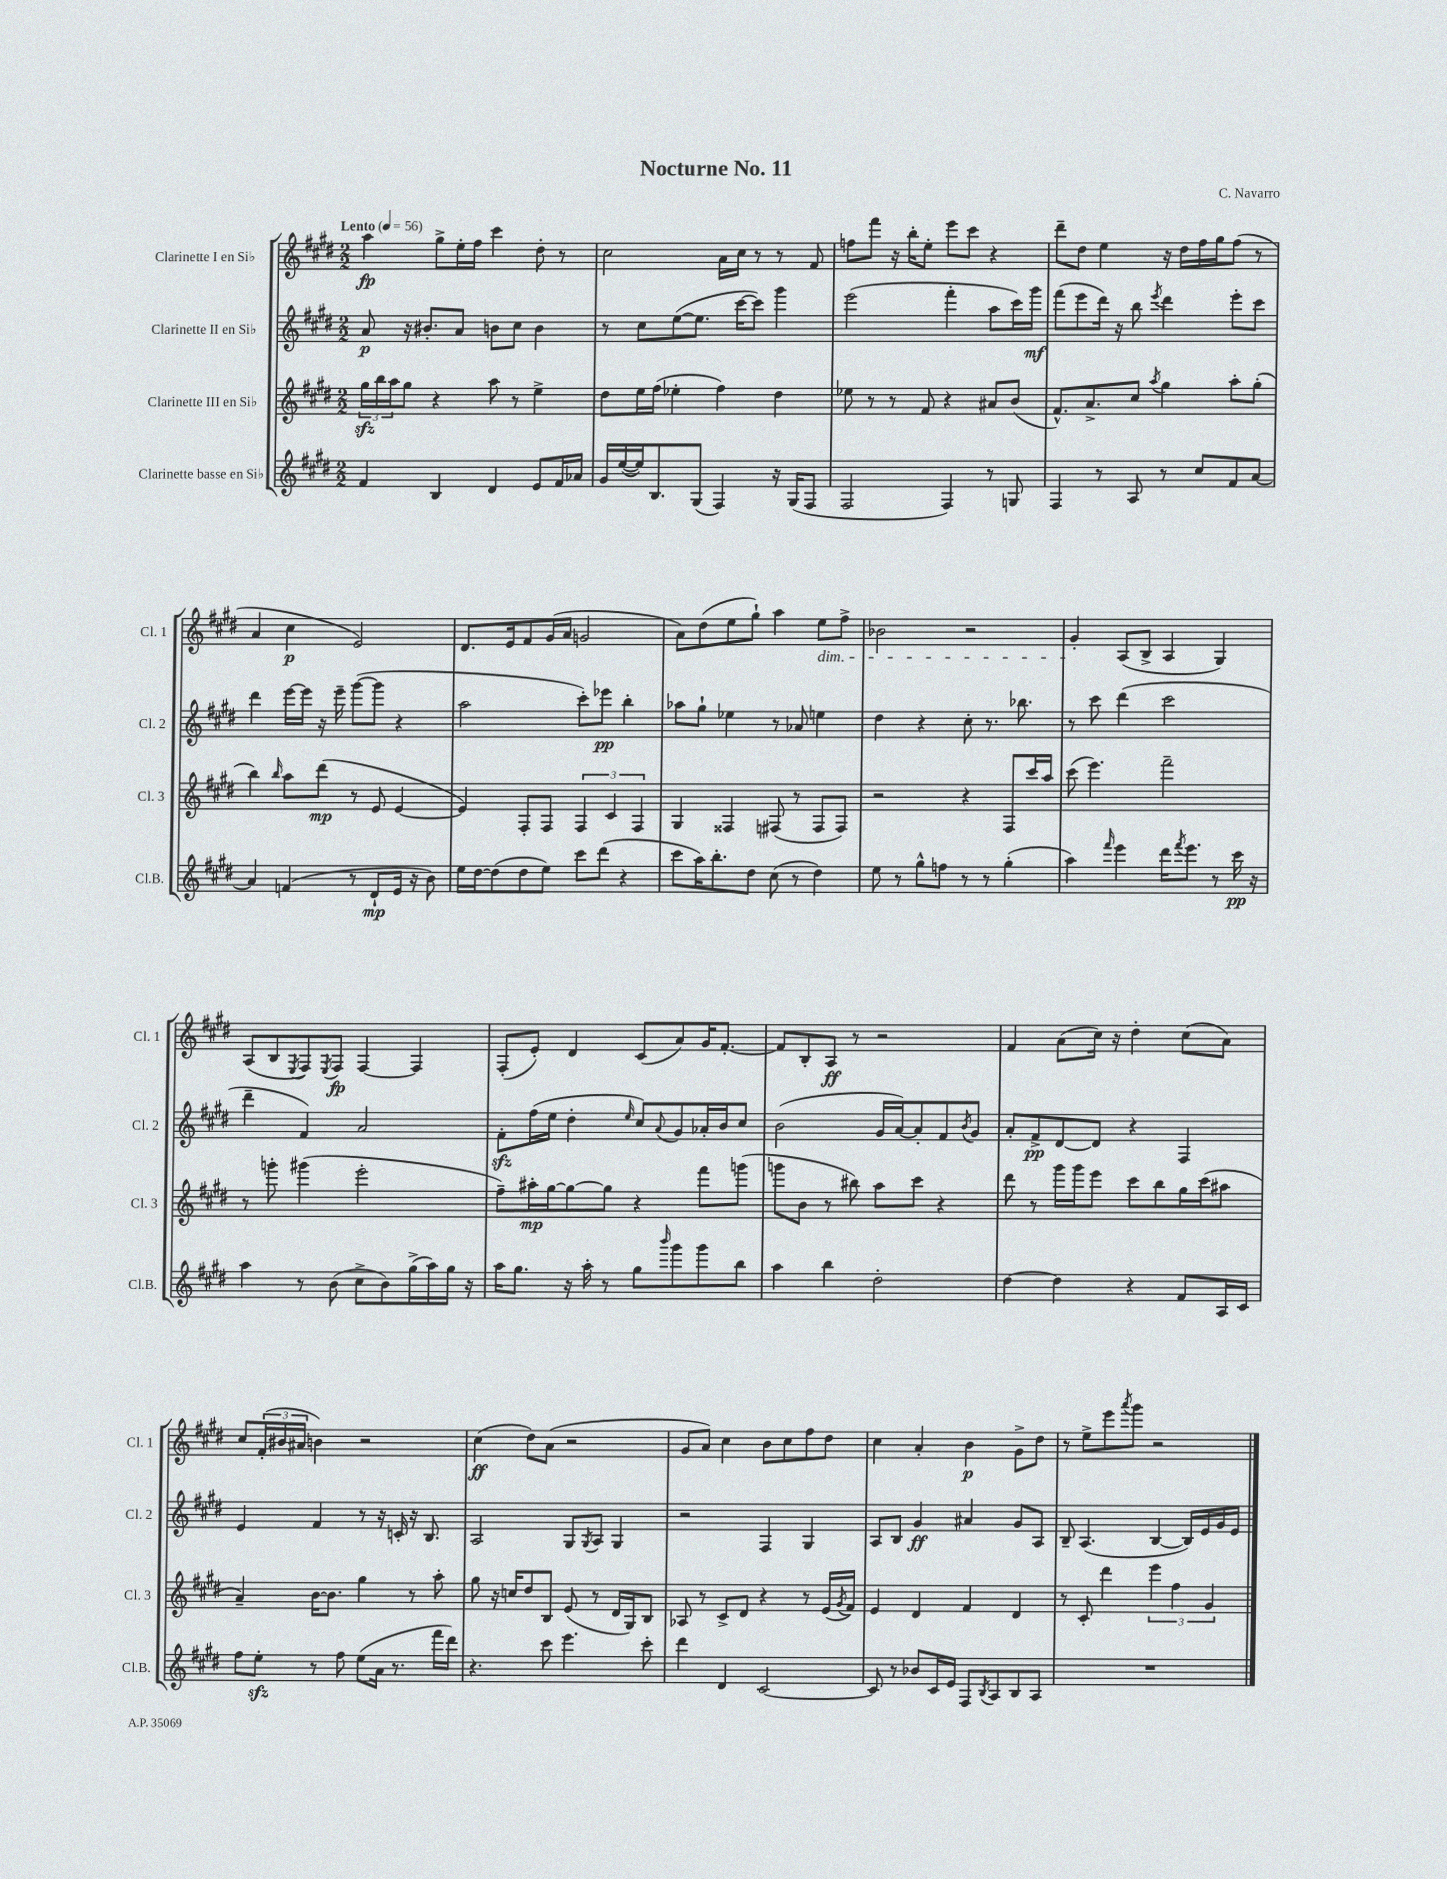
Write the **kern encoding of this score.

**kern	**kern	**kern	**kern
*staff4	*staff3	*staff2	*staff1
*clefG2	*clefG2	*clefG2	*clefG2
*k[f#c#g#d#]	*k[f#c#g#d#]	*k[f#c#g#d#]	*k[f#c#g#d#]
*M2/2	*M2/2	*M2/2	*M2/2
*MM56	*MM56	*MM56	*MM56
4f#	24gg#	8a	4aa
.	24bb	.	.
.	24aa	.	.
.	8gg#	16r	.
.	.	8.b#'	.
4B	4r	.	8gg#^
.	.	8a	16ee'
.	.	.	16ff#
4d#	8aa	8b	4ccc#
.	8r	8cc#	.
8e	4ee^	4b	8dd#'
16f#	.	.	8r
16a-	.	.	.
=	=	=	=
16g#	8dd#	8r	2cc#
([16ee	.	.	.
16ee])	16ee	8cc#	.
8.B	(16ff#	.	.
.	4ee-'	([8ee	.
(8G#	.	8.ee]	.
4F#)	4ff#)	.	16a
.	.	[16ccc#	16cc#
.	.	8ccc#])	8r
16r	4dd#	4ggg#	8r
(16G#	.	.	.
8F#	.	.	8f#
=	=	=	=
2F#	8ee-	(2eee	8ff
.	8r	.	8fff#
.	8r	.	16r
.	.	.	16bb'
.	8f#	.	8ee'
4F#)	4r	4fff#'	8eee
.	.	.	8ccc#
8r	8a#	8aa	4r
8G	(8b	16ccc#)	.
.	.	16ggg#	.
=	=	=	=
4F#	8.f#^^)	(8fff#	8ddd#~
.	.	8eee	8dd#
.	8.a^	.	.
8r	.	16ddd#)	4ee
.	.	16r	.
8A	8cc#	8bb	.
.	8qaa	8qeee	.
8r	4gg#	4ddd#	16r
.	.	.	16dd#
8cc#	.	.	16ff#
.	.	.	16gg#
8f#	8aa'	8eee'	(8ff#
[8a	(8gg#'	8ccc#	8r
=	=	=	=
4a]	4bb)	4ddd#	4a
.	16qqbb	.	.
(4f	8aa	[16eee	4cc#
.	.	16eee]	.
.	(8ddd#	16r	.
.	.	16eee~	.
8r	8r	([8ggg#	2e)
8d#`	8e	8ggg#]	.
16e	[4e	4r	.
16r	.	.	.
8b)	.	.	.
=	=	=	=
16ee	4e])	2aa	8.d#
[16dd#	.	.	.
(8dd#]	.	.	.
.	.	.	16e
8dd#	8F#'	.	8f#
8ee)	8F#	.	(16g#
.	.	.	16a
8ccc#	6F#	8ccc#')	2g
(8ddd#	.	8eee-	.
.	6c#	.	.
4r	.	4bb'	.
.	6F#	.	.
=	=	=	=
8ccc#	4G#	8aa-	8a)
16aa)	.	8gg#`	(8dd#
8.bb'	.	.	.
.	4F##	4ee-	8ee
8dd#	.	.	8gg#`)
(8cc#	(8F#	8r	4aa
8r	8r	8a-	.
4dd#)	8F#	4ee	8ee
.	8F#)	.	8ff#^
=	=	=	=
8ee	2r	4dd#	2b-
8r	.	.	.
8gg#^^	.	4r	.
8ff	.	.	.
8r	4r	8cc#'	2r
8r	.	8.r	.
(4gg#'	8F#	.	.
.	.	8.bb-	.
.	16ccc#	.	.
.	16aa	.	.
=	=	=	=
4aa)	(8ccc#	8r	4g#'
.	4.eee)	8ccc#	.
16qqfff#	.	.	.
4eee	.	(4ddd#	(8A
.	.	.	8B^
16ddd#	2fff#~	2ccc#	4A
8qfff#	.	.	.
8.eee	.	.	.
8r	.	.	4G#)
16ccc#	.	.	.
16r	.	.	.
=	=	=	=
4aa	8r	4ddd#~	(8A
.	8ggg'	.	8B
.	.	.	8qE
8r	(4ggg#	4f#)	8F#)
.	.	.	8qE
(8b	.	.	8F#
8cc#^	2eee'	2a	[4F#
8b)	.	.	.
(16gg#^	.	.	4F#]
16aa)	.	.	.
16gg#	.	.	.
16r	.	.	.
=	=	=	=
16aa	8ff#~)	8f#'	(8F#'
8.gg#	.	.	.
.	16aa#'	(16ff#	8e')
.	[16gg#	16ee	.
16r	8gg#_	4dd#'	4d#
16aa'	.	.	.
8r	8gg#]	.	.
.	.	16qqee	.
8gg#	4r	8cc#)	(8c#
16qqbbb	.	8qqa	.
8ggg#	.	8g#	8a)
8ggg#	8fff#	16a-'	16g#
.	.	16b	[8.f#'
8bb	(8ggg	8cc#	.
=	=	=	=
4aa	8ggg	(2b	8f#]
.	8b	.	8B'
4bb	8r	.	8A
.	8bb#)	.	8r
2dd#'	8aa	16g#	2r
.	.	[16a)	.
.	8ccc#	8a']	.
.	4r	8f#	.
.	.	8qb	.
.	.	8g#	.
=	=	=	=
[4dd#	8ddd#	8a'	4f#
.	8r	8f#^	.
4dd#]	16ggg#	[8d#	(8a
.	16ggg#	.	.
.	8eee	8d#]	16cc#)
.	.	.	16r
4r	8ccc#	4r	4dd#'
.	8bb	.	.
8f#	16gg#	4F#	(8cc#
.	(16ccc#	.	.
16A	8aa#	.	8a)
16c#	.	.	.
=	=	=	=
8ff#	4a~)	4e	8cc#
8ee'	.	.	(24f#'
.	.	.	24b#
.	.	.	24a#
8r	[16b	4f#	4b)
.	8.b]	.	.
8ff#	.	.	.
(8ee	4gg#	8r	2r
16a	.	16r	.
8.r	.	16c'	.
.	8r	16r	.
.	.	8.B	.
16fff#	8aa'	.	.
16ddd#)	.	.	.
=	=	=	=
4.r	8gg#	2A	(4cc#
.	16r	.	.
.	16cc	.	.
.	8dd#	.	8dd#)
8ccc#	8B	.	(8a
4.eee	(8e	8G#	2r
.	.	8qG#	.
.	8r	8A	.
.	16d#	4G#	.
.	16G#)	.	.
8ccc#'	8B	.	.
=	=	=	=
4ddd#	8A-	2r	8g#
.	8r	.	8a)
4d#	8c#^	.	4cc#
.	8d#	.	.
[2c#	4r	4F#	8b
.	.	.	8cc#
.	8r	4G#	8ff#
.	(16e	.	8dd#
.	8qg#	.	.
.	16f#)	.	.
=	=	=	=
8c#]	4e	8A	4cc#
8r	.	8B	.
8b-	4d#	4g#	4a'
16c#	.	.	.
16e	.	.	.
8F#	4f#	4a#	4b
8qB	.	.	.
8A	.	.	.
8B	4d#	8g#	8g#^
8A	.	8A	8dd#
=	=	=	=
1r	8r	8B~	8r
.	8c#'	(4.A	8ee^
.	4ddd#	.	8eee
.	.	.	8qaaa
.	.	.	8ggg#
.	6eee	[4B	2r
.	6ff#	.	.
.	.	16B])	.
.	.	16e	.
.	6g#	.	.
.	.	16g#	.
.	.	16e	.
==	==	==	==
*-	*-	*-	*-
